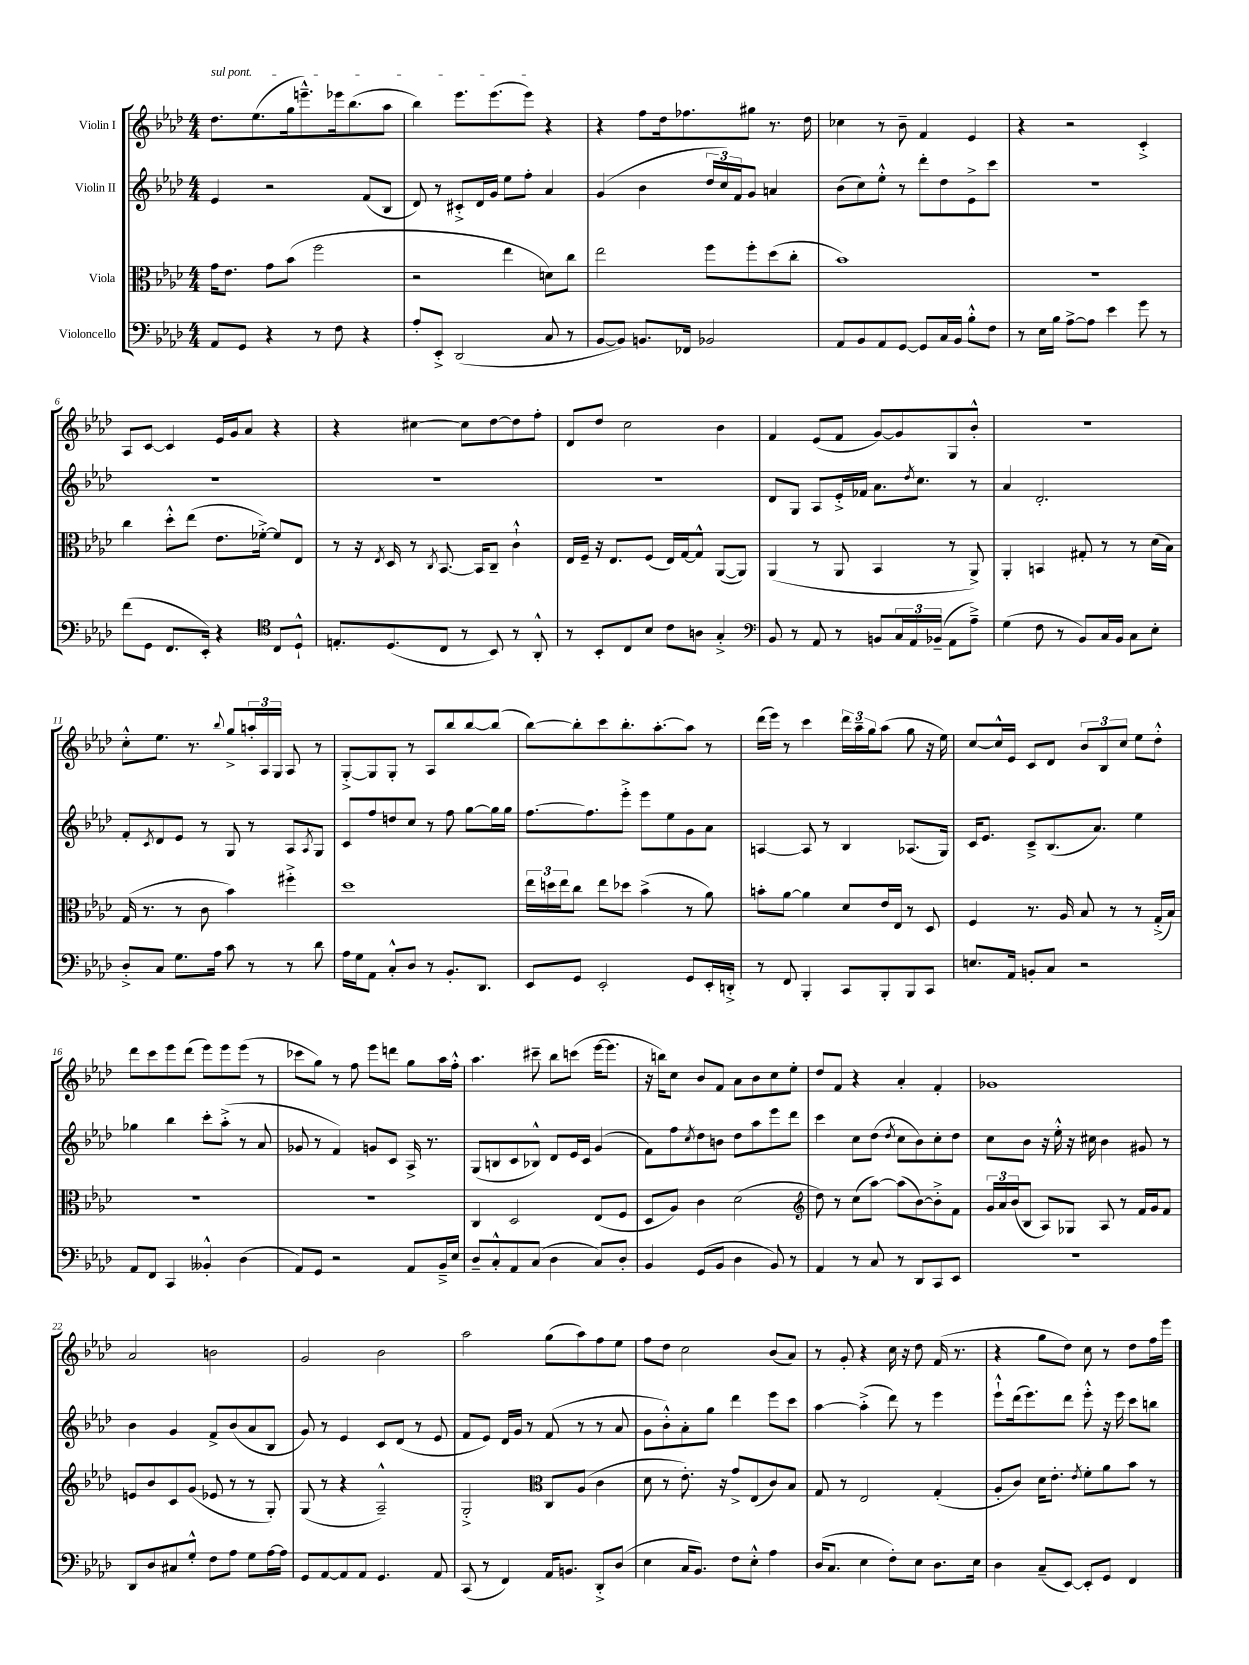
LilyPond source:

<<
\new StaffGroup <<
\new Staff = "s0" \with { instrumentName = "Violin I" } {
    \clef treble \key aes \major \numericTimeSignature \time 4/4
    \once \override TextSpanner.bound-details.left.text = \markup { \italic "sul pont." } des''8.\startTextSpan ees''8.( g''16 e'''8.---^) ees'''16 bes''8.( aes''8 |
    bes''4) ees'''8. ees'''8.( ees'''8\stopTextSpan) r4 |
    r4 f''8 des''16 fes''8. gis''8 r8. des''16 |
    ces''4 r8 bes'8-- f'4 ees'4 |
    r4 r2 c'4-.-> |
    aes8 c'8~ c'4 ees'16 g'16 aes'8 r4 |
    r4 cis''4~ cis''8 des''8~ des''8 f''8-. |
    des'8 des''8 c''2 bes'4 |
    f'4 ees'8( f'8 g'8~) g'8 g8 bes'8-.-^ |
    R1 |
    c''8-.-^ ees''8. r8. \appoggiatura { bes''8 } g''8-> \tuplet 3/2 { a''16-. aes16 g16 } aes8 r8 |
    g8~-.-> g8 g8-. r8 aes8 bes''8 bes''8~ bes''8( |
    bes''8~) bes''8-. c'''8 bes''8.-. aes''8.~-. aes''8 r8 |
    des'''16( ees'''16) r8 c'''4 \tuplet 3/2 { des'''16 aes''16-- g''16 } aes''8( g''8 r16 ees''16) |
    c''8~ c''16-^ ees'16 c'8 des'8 \tuplet 3/2 { bes'8 bes8 c''8 } ees''8 des''8-.-^ |
    des'''8 c'''8 ees'''8 des'''8( ees'''8) ees'''8 ees'''8( r8 |
    ces'''8 g''8) r8 f''8 ees'''8 d'''8 g''8 aes''16 f''16-.-^ |
    aes''4. cis'''8-- bes''8 c'''8( ees'''16~ ees'''8. |
    r16 b''16) c''8 bes'8 f'8 aes'8 bes'8 c''8 ees''8-. |
    des''8 f'8 r4 aes'4-. f'4-. |
    ges'1 |
    aes'2 b'2 |
    g'2 bes'2 |
    aes''2 g''8( aes''8) f''8 ees''8 |
    f''8 des''8 c''2 bes'8( aes'8) |
    r8 g'8-. r4 c''16 r16 des''8 f'16( r8. |
    r4 g''8 des''8) c''8 r8 des''8 f''16 ees'''16 \bar "|." |
}
\new Staff = "s1" \with { instrumentName = "Violin II" } {
    \clef treble \key aes \major \numericTimeSignature \time 4/4
    ees'4 r2 f'8( bes8 |
    des'8) r8 cis'8-.-> des'16 g'16 ees''8 f''8-. aes'4 |
    g'4( bes'4 \tuplet 3/2 { des''16 c''16) f'16 } g'8 a'4 |
    bes'8( c''8) ees''8-.-^ r8 des'''8-. des''8 ees'8-> c'''8 |
    R1 |
    R1 |
    R1 |
    R1 |
    des'8 g8 aes8 ees'16-.-> fes'16 aes'8. \acciaccatura { des''8 } c''8. r8 |
    aes'4 des'2.-. |
    f'8-. \acciaccatura { c'8 } des'8 ees'8 r8 g8 r8 aes8 \acciaccatura { aes8 } g8 |
    c'8 f''8 d''8 c''8 r8 f''8 g''8~ g''16 g''16 |
    f''8.~ f''8. ees'''8-.-> ees'''8 ees''8 g'8 aes'8 |
    a4~ a8 r8 bes4 aes8.( g16) |
    c'16 ees'8. c'8---> bes8.( aes'8.) ees''4 |
    ges''4 bes''4 c'''8-. aes''8-.->( r8 aes'8 |
    ges'8 r8 f'4) g'8 c'8 aes16-> r8. |
    g8( b8 c'8 bes8-^) des'8 ees'16 c'16 g'4( |
    f'8) f''8 \acciaccatura { c''8 } des''8 b'8 des''8 aes''8 ees'''8 des'''8 |
    c'''4 c''8 des''8( \acciaccatura { des''8 } c''8 bes'8) c''8-. des''8 |
    c''8 bes'8 r16 ees''16-.-^ r16 cis''16 bes'4 gis'8 r8 |
    bes'4 g'4 f'8-> bes'8( aes'8 bes8 |
    g'8) r8 ees'4 c'8 des'8( r8 ees'8 |
    f'8 ees'8) des'16 g'16 r8 f'8( r8 r8 aes'8 |
    g'8 bes'8-.-^) aes'8-. g''8 des'''4 ees'''8 c'''8 |
    aes''4~ aes''4-.->( des'''8) r8 ees'''4 |
    ees'''8-!-^ des'''16( ees'''8.) des'''8 ees'''8-.-^ r16 ees'''16 c'''8 b''8 \bar "|." |
}
\new Staff = "s2" \with { instrumentName = "Viola" } {
    \clef alto \key aes \major \numericTimeSignature \time 4/4
    g'16 ees'8. g'8 bes'8( f''2 |
    r2 ees''4 d'8) c''8 |
    ees''2 f''8 f''8-. des''8( c''8-. |
    bes'1) |
    r1 |
    c''4 des''8-.-^ ees''8( ees'8. fes'16~-.->) fes'8 ees8 |
    r8 r16 \acciaccatura { ees8 } des16 r8 \acciaccatura { c8 } bes,8.~ bes,16 c8-- c'4-!-^ |
    ees16 f16-- r16 ees8. f8( ees16) g16~ g8-^ aes,8~( aes,8) |
    aes,4( r8 aes,8 bes,4 r8 aes,8->) |
    aes,4-. b,4 gis8-. r8 r8 des'16( bes16) |
    g16( r8. r8 c'8 bes'4) fis''4-.-> |
    des''1 |
    \tuplet 3/2 { ees''16 d''16 ees''16 } c''8 ees''8 des''8 bes'4->( r8 aes'8) |
    b'8-. aes'8~ aes'4 des'8 ees'16 ees16 r8 des8 |
    f4 r8. aes16 bes8 r8 r8 g16-.->( bes16) |
    R1 |
    R1 |
    c4 des2 ees8( f8 |
    des8 aes8) c'4 des'2( |
    \clef treble des''8) r8 c''8( aes''8~) aes''8( bes'8~) bes'8-.-> f'8 |
    \tuplet 3/2 { g'16 aes'16 bes'16( } bes8 aes8) ges8 aes8 r8 f'16 g'16 f'8 |
    e'8 bes'8 c'8 g'8( ees'8 r8 r8 g8-.) |
    g8( r8 r4 aes2---^) |
    g2-.-> \clef alto c8 aes8( c'4 |
    des'8 r8 ees'8.-.) r16 g'8-> ees8( c'8) bes8 |
    g8 r8 ees2 g4-.( |
    aes8-. c'8) des'16 ees'8.-. \acciaccatura { ees'8 } f'8-. aes'8 bes'8 r8 \bar "|." |
}
\new Staff = "s3" \with { instrumentName = "Violoncello" } {
    \clef bass \key aes \major \numericTimeSignature \time 4/4
    aes,8 g,8 r4 r8 f8 r4 |
    aes8-. ees,8-.-> des,2( c8 r8 |
    bes,8~ bes,8) b,8. fes,16 bes,2 |
    aes,8 bes,8 aes,8 g,8~ g,8 c16 bes,16 bes8-.-^ f8 |
    r8 ees16 bes16 aes8~-> aes8 ees'4 g'8 r8 |
    f'8( g,8 f,8. ees,16-.) r4 \clef tenor c8 des8-!-^ |
    e8.-. des8.( c8 r8 bes,8) r8 aes,8-.-^ |
    r8 bes,8-. c8 bes8 c'8 a8 g4-.-> |
    \clef bass bes,8 r8 aes,8 r8 b,8 \tuplet 3/2 { c16 aes,16 bes,16--( } aes,8 aes8--->) |
    g4( f8 r8 bes,8) c16 bes,16 c8 ees8-. |
    des8-.-> c8 g8. aes16 c'8 r8 r8 des'8 |
    aes16 g16 aes,8 c8-.-^ des8 r8 bes,8.-. des,8. |
    ees,8 g,8 ees,2-. g,8 ees,16-. d,16-.-> |
    r8 f,8 bes,,4-. c,8 bes,,8-. bes,,8 c,8 |
    e8. aes,16 b,8-. c8 r2 |
    aes,8 f,8 c,4 beses,4-.-^ des4( |
    aes,8) g,8 r2 aes,8 bes,16---> ees16 |
    des8-- c8-.-^ aes,8 c8( des4 c8) des8-. |
    bes,4 g,8( bes,8 des4 bes,8) r8 |
    aes,4 r8 c8 r8 des,8 c,8 ees,8 |
    R1 |
    des,8 des8 cis8 g8-.-^ f8 aes8 g8 aes16~ aes16 |
    g,8 aes,8~ aes,8 aes,8 g,4. aes,8 |
    c,8( r8 f,4) aes,16 b,8. des,8-.-> des8( |
    ees4 c16 bes,8.) f8 ees8-.-^ aes4 |
    des16( c8. ees4 f8-.) ees8 des8. ees16 |
    des4 c8--( ees,8~) ees,8-. g,8 f,4 \bar "|." |
}
>>
>>
